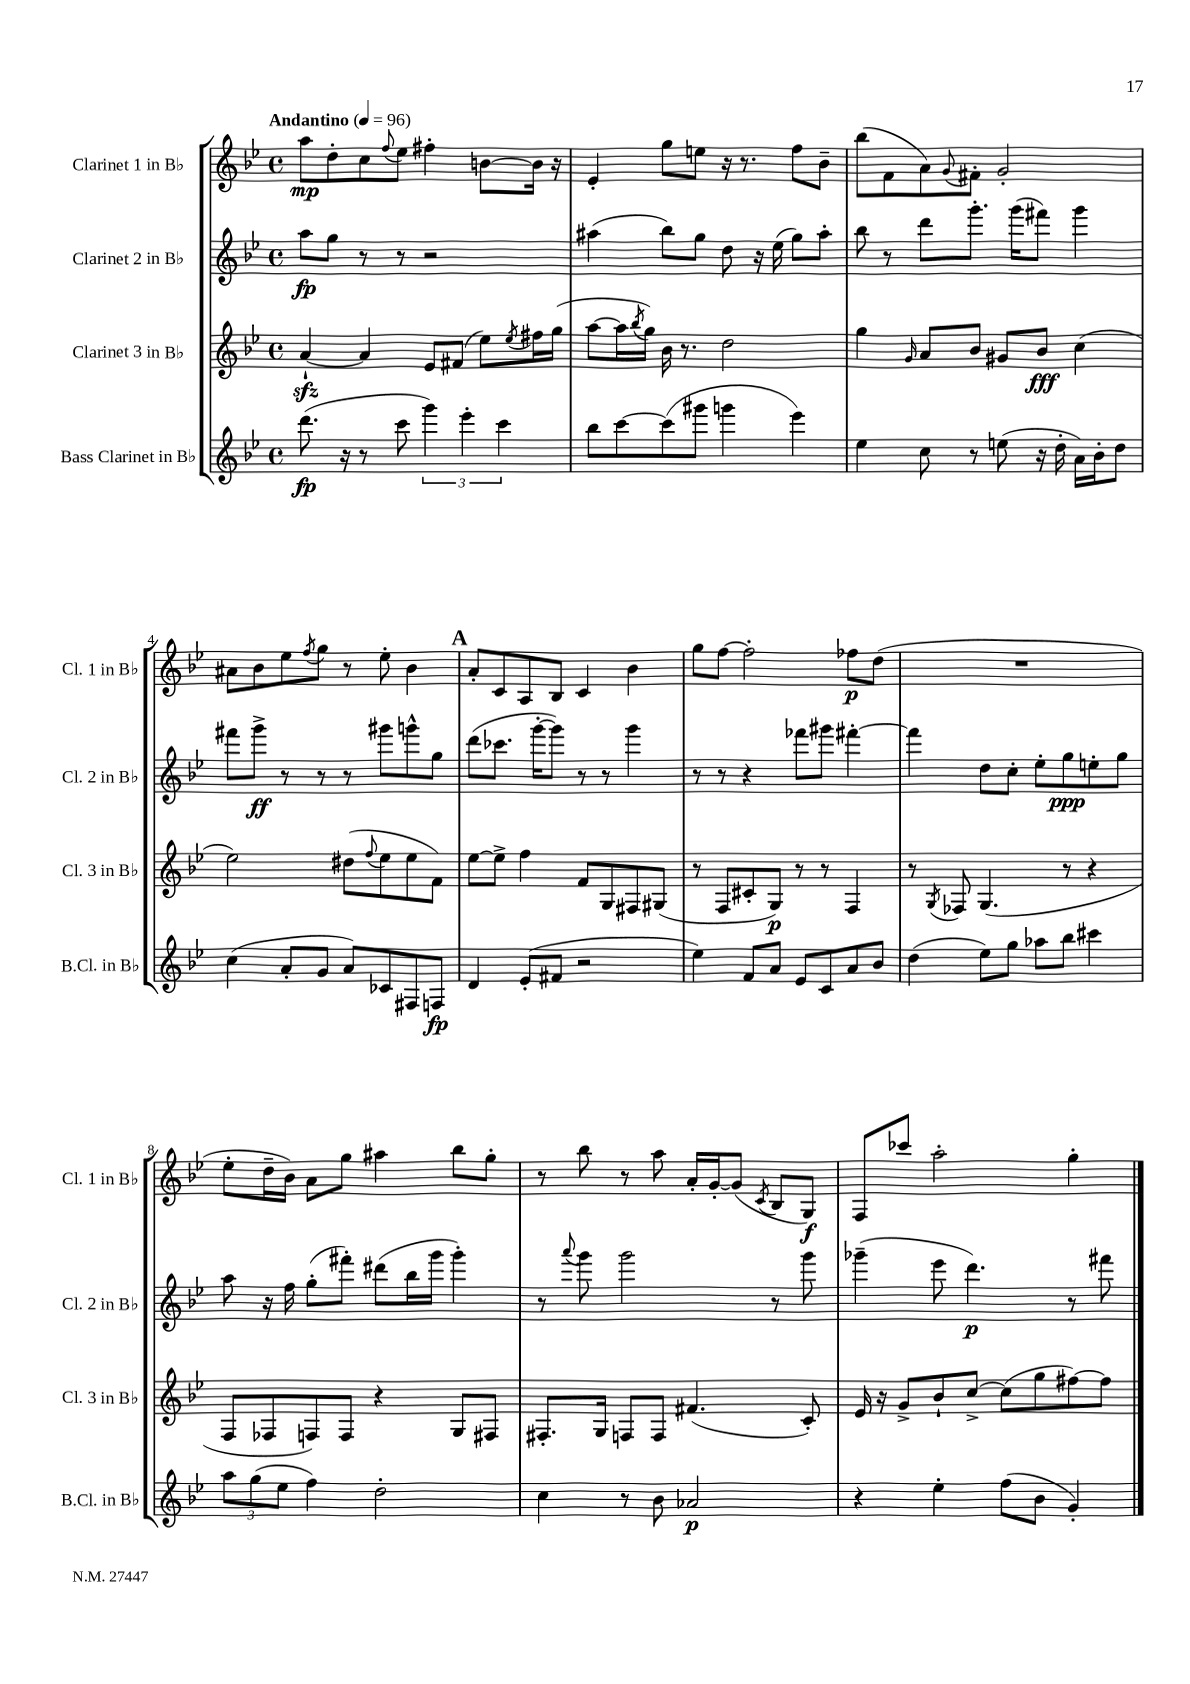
<<
\new StaffGroup <<
\new Staff = "s0" \with { instrumentName = "Clarinet 1 in Bb" shortInstrumentName = "Cl. 1 in Bb" } {
    \clef treble \key bes \major \defaultTimeSignature \time 4/4 \tempo "Andantino" 4 = 96
    a''8\mp d''8-. c''8 \appoggiatura { f''8 } ees''8 fis''4-. b'8~ b'16 r16 |
    ees'4-. g''8 e''8 r16 r8. f''8 bes'8-- |
    bes''8( f'8 a'8) \appoggiatura { g'8 } fis'8-. g'2-. |
    ais'8 bes'8 ees''8 \acciaccatura { f''8 } g''8 r8 ees''8-. bes'4 |
    \mark \markup { \bold "A" } a'8-. c'8 a8 bes8 c'4 bes'4 |
    g''8 f''8~ f''2-. fes''8\p d''8( |
    R1 |
    ees''8-. d''16-- bes'16) a'8 g''8 ais''4 bes''8 g''8-. |
    r8 bes''8 r8 a''8 a'16-. g'16~-. g'8( \acciaccatura { c'8 } bes8 g8\f) |
    f8 ces'''8 a''2-. g''4-. \bar "|." |
}
\new Staff = "s1" \with { instrumentName = "Clarinet 2 in Bb" shortInstrumentName = "Cl. 2 in Bb" } {
    \clef treble \key bes \major \defaultTimeSignature \time 4/4
    a''8\fp g''8 r8 r8 r2 |
    ais''4( bes''8) g''8 d''8 r16 ees''16( g''8) ais''8-. |
    bes''8 r8 d'''8 g'''8.-. g'''16( fis'''8) g'''4 |
    fis'''8 g'''8->\ff r8 r8 r8 gis'''8 g'''8-^ g''8 |
    \mark \markup { \bold "A" } d'''8( ces'''8. g'''16~-. g'''8) r8 r8 g'''4 |
    r8 r8 r4 fes'''8 gis'''8 fis'''4~-. |
    fis'''4 d''8 c''8-. ees''8-. g''8\ppp e''8-. g''8 |
    a''8 r16 f''16 g''8-.( fis'''8-.) dis'''8( bes''16 g'''16 g'''4-.) |
    r8 \appoggiatura { a'''8 } g'''8 g'''2 r8 g'''8 |
    ges'''4--( ees'''8 d'''4.\p) r8 fis'''8 \bar "|." |
}
\new Staff = "s2" \with { instrumentName = "Clarinet 3 in Bb" shortInstrumentName = "Cl. 3 in Bb" } {
    \clef treble \key bes \major \defaultTimeSignature \time 4/4
    a'4~-!\sfz a'4 ees'8 fis'8( ees''8) \acciaccatura { ees''8 } fis''16 g''16( |
    a''8~ a''16 \acciaccatura { bes''8 } g''16) bes'16 r8. d''2 |
    g''4 \grace { g'16 } a'8 bes'8 gis'8 bes'8\fff c''4( |
    ees''2) dis''8( \appoggiatura { f''8 } ees''8 ees''8 f'8) |
    \mark \markup { \bold "A" } ees''8~ ees''8-> f''4 f'8 g8 fis8 gis8( |
    r8 f8 cis'8-. g8\p) r8 r8 f4 |
    r8 \acciaccatura { g8 } fes8 g4.( r8 r4 |
    f8 fes8 f8) f8 r4 g8 fis8 |
    fis8.-. g16 f8 f8 fis'4.( c'8-.) |
    ees'16 r16 g'8-> bes'8-! c''8~-> c''8( g''8 fis''8~) fis''8 \bar "|." |
}
\new Staff = "s3" \with { instrumentName = "Bass Clarinet in Bb" shortInstrumentName = "B.Cl. in Bb" } {
    \clef treble \key bes \major \defaultTimeSignature \time 4/4
    d'''8.\fp( r16 r8 c'''8 \tuplet 3/2 { g'''4) ees'''4-. c'''4 } |
    bes''8 c'''8~ c'''8( gis'''8 g'''4 ees'''4) |
    ees''4 c''8 r8 e''8( r16 d''16-. a'16) bes'16-. d''8 |
    c''4( a'8-. g'8 a'8) ces'8 fis8 f8\fp |
    \mark \markup { \bold "A" } d'4 ees'8-.( fis'8 r2 |
    ees''4) f'8 a'8 ees'8 c'8 a'8 bes'8 |
    d''4( ees''8) g''8 aes''8 bes''8 cis'''4 |
    \tuplet 3/2 { a''8 g''8( ees''8 } f''4) d''2-. |
    c''4 r8 bes'8 aes'2\p |
    r4 ees''4-. f''8( bes'8 g'4-.) \bar "|." |
}
>>
>>
